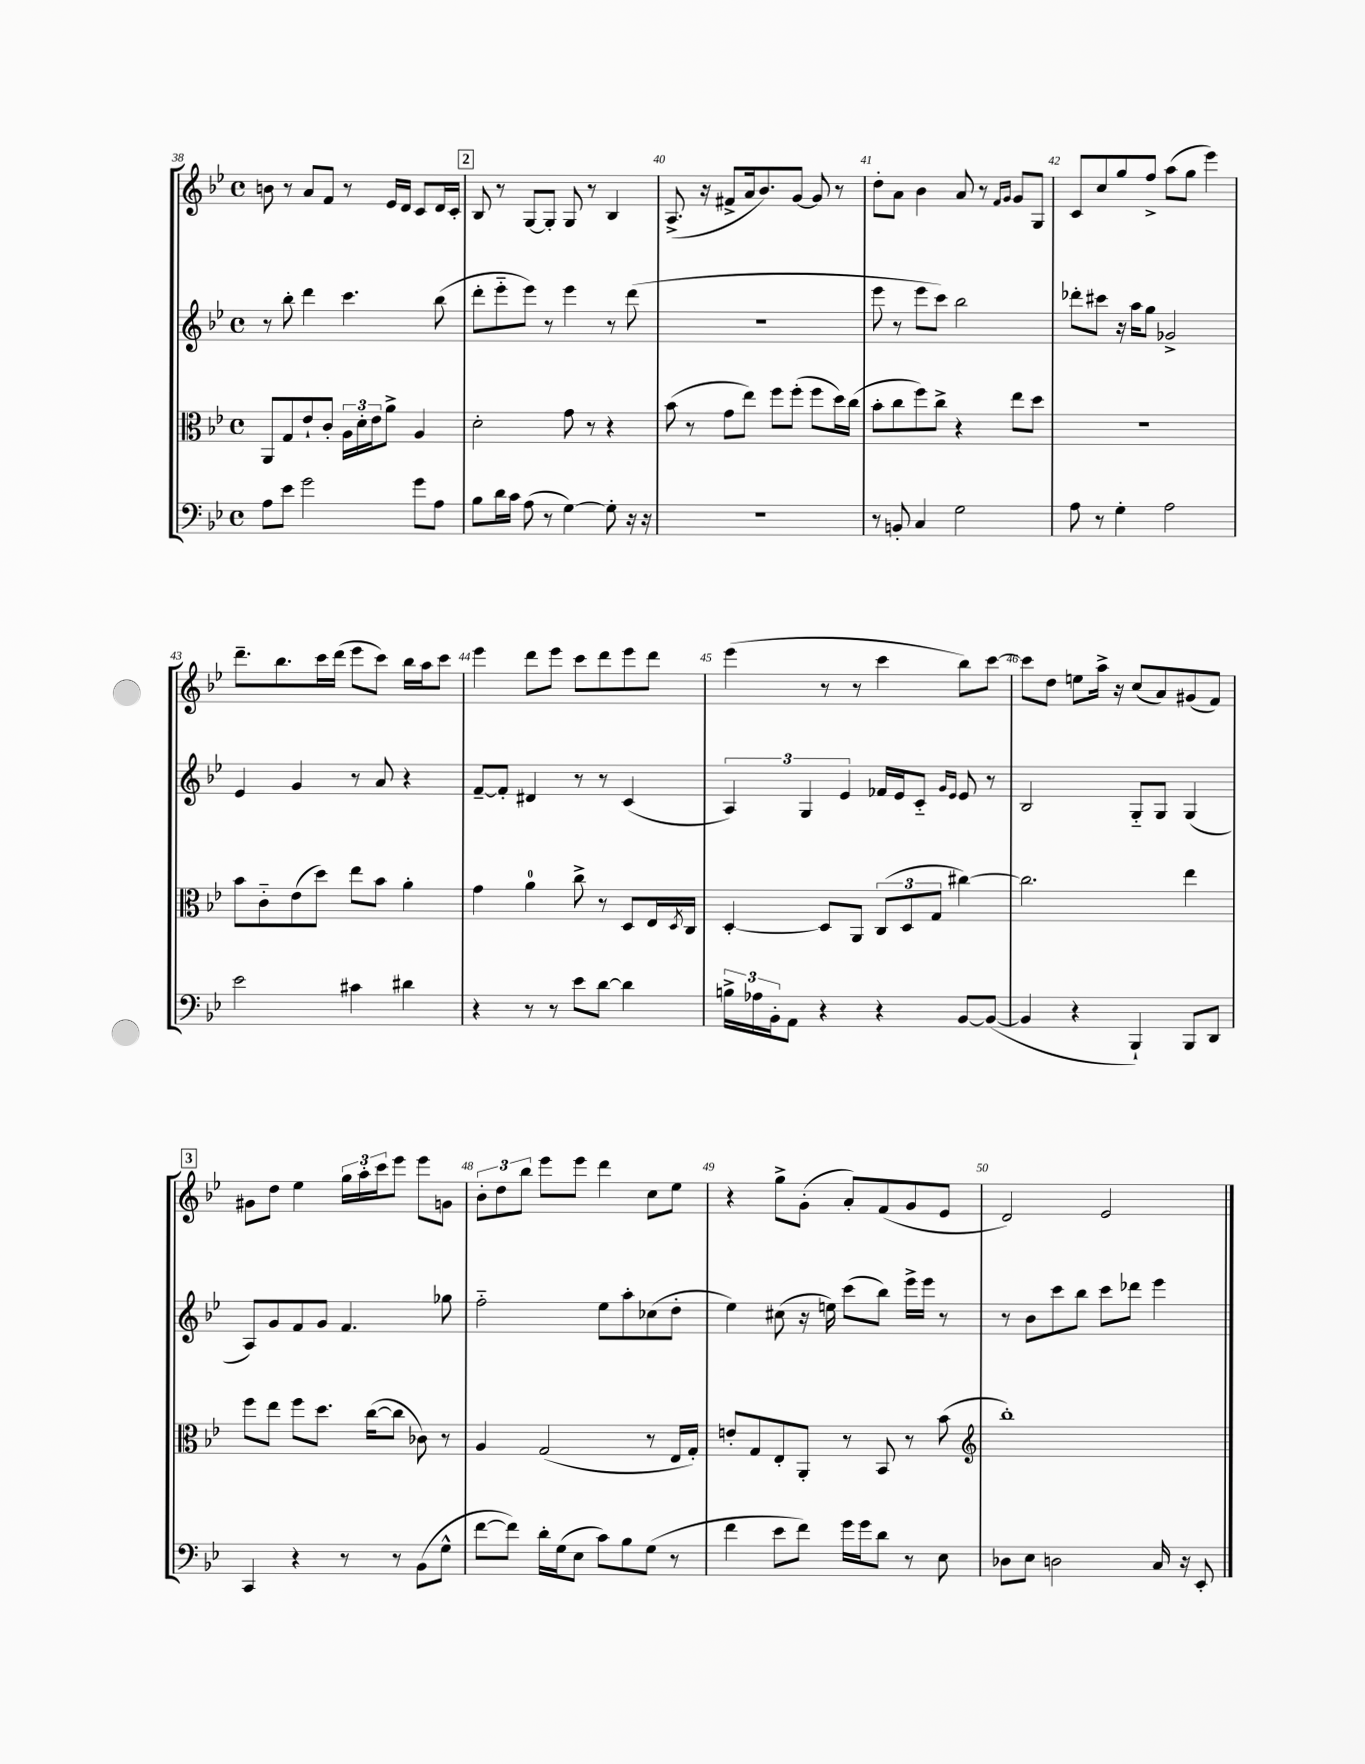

**kern	**kern	**kern	**kern
*staff4	*staff3	*staff2	*staff1
*clefF4	*clefC3	*clefG2	*clefG2
*k[b-e-]	*k[b-e-]	*k[b-e-]	*k[b-e-]
*M4/4	*M4/4	*M4/4	*M4/4
*met(c)	*met(c)	*met(c)	*met(c)
8A	8AA	8r	8b
8e-	8G	8bb-'	8r
2g	8e-`	4ddd	8a
.	8c'	.	8f
.	24A	4.ccc	8r
.	24d'	.	.
.	24e-	.	.
.	8a^	.	16e-
.	.	.	16d
8g	4A	.	8c
8A	.	(8bb-	16d
.	.	.	16c'
=	=	=	=
8B-	2d'	8ddd'	8B-
16d	.	8eee-'~	8r
16c	.	.	.
(8A	.	8eee-)	[8G
8r	.	8r	8G']
[4G)	8g	4eee-	8G
.	8r	.	8r
8G']	4r	8r	4B-
16r	.	(8ddd	.
16r	.	.	.
=	=	=	=
1r	(8b-	1r	(8.A^
.	8r	.	.
.	.	.	16r
.	8g	.	8f#^
.	8ee-)	.	16a
.	.	.	8.b-)
.	8ff	.	.
.	(8ff'	.	[8g
.	8ff	.	8g]
.	16dd)	.	8r
.	(16cc	.	.
=	=	=	=
8r	8b-'	8eee-	8dd'
8BB'	8cc	8r	8a
4C	8ff)	8eee-	4b-
.	8cc^	8ccc)	.
2G	4r	2bb-	8a
.	.	.	8r
.	.	.	16qqf
.	.	.	16qqg
.	8ee-	.	8g
.	8dd	.	8G
=	=	=	=
8A	1r	8ddd-'	8c
8r	.	8ccc#	8cc
4G'	.	16r	8gg
.	.	16aa	.
.	.	8gg	8ff^
2A	.	2g-^	(8aa
.	.	.	8gg
.	.	.	4eee-)
=	=	=	=
2e-	8b-	4e-	8.ddd~
.	8c'~	.	.
.	.	.	8.bb-
.	(8e-	4g	.
.	8dd)	.	16ccc
.	.	.	(16ddd
4c#	8ee-	8r	8eee-
.	8b-	8a	8ccc)
4d#	4a'	4r	16bb-
.	.	.	16aa
.	.	.	8ccc
=	=	=	=
4r	4g	[8f~	4eee-
.	.	8f']	.
8r	4a	4d#	8ddd
8r	.	.	8eee-
8e-	8cc^	8r	8ccc
[8d	8r	8r	8ddd
4d]	8D	(4c	8eee-
.	16E-	.	8ddd
.	8qD	.	.
.	16C	.	.
=	=	=	=
24B^	[4D'	6A)	(4eee-
24A-	.	.	.
24BB-'	.	.	.
8AA	.	.	.
.	.	6G	.
4r	8D]	.	8r
.	.	6e-	.
.	8AA	.	8r
4r	(12C	16f-	4ccc
.	.	16e-	.
.	12D	.	.
.	.	8c'~	.
.	12G	.	.
.	.	16qqg	.
.	.	16qqe-	.
[8BB-	[4cc#)	8e-	8bb-)
(8BB-_	.	8r	[8ccc
=	=	=	=
4BB-]	2.cc#]	2B-	8ccc]
.	.	.	8dd
4r	.	.	8ee
.	.	.	16aa^
.	.	.	16r
4BBB-`)	.	8G'~	(8cc
.	.	8G	8a)
8BBB-	4ee-	(4G	(8g#
8DD	.	.	8f)
=	=	=	=
4CC	8ff	8A)	8g#
.	8ee-	8g	8dd
4r	8ff	8f	4ee-
.	8.dd	8g	.
8r	.	4.f	24gg
.	.	.	24aa'
.	([16cc	.	.
.	.	.	24ccc
8r	8cc]	.	8eee-
(8BB-	8c-)	.	8eee-
8G^^	8r	8gg-	8g
=	=	=	=
[8f	4A	2ff'~	12b-'
.	.	.	12dd
8f])	.	.	.
.	.	.	12bb-
16d'	(2G	.	8eee-
(16G	.	.	.
8E-	.	.	8eee-
8c)	.	8ee-	4ddd
8B-	.	8aa'	.
(8G	8r	(8cc-	8cc
8r	16E-	8dd'	8ee-
.	16G')	.	.
=	=	=	=
4f	8e'	4ee-)	4r
.	8G	.	.
8e-	8E-'	(8cc#	8gg^
8f)	8AA'	16r	(8g'
.	.	16ee)	.
16g	8r	(8ccc	8a')
16g	.	.	.
8d	8BB-	8bb-)	(8f
8r	8r	16eee-^	8g
.	.	16eee-	.
8E-	(8b-	8r	8e-
=	=	=	=
*	*clefG2	*	*
8D-	1bb-')	8r	2d)
8E-	.	8b-	.
2D	.	8ccc	.
.	.	8bb-	.
.	.	8ccc	2e-
.	.	8ddd-	.
16C	.	4eee-	.
16r	.	.	.
8EE-'	.	.	.
==	==	==	==
*-	*-	*-	*-
